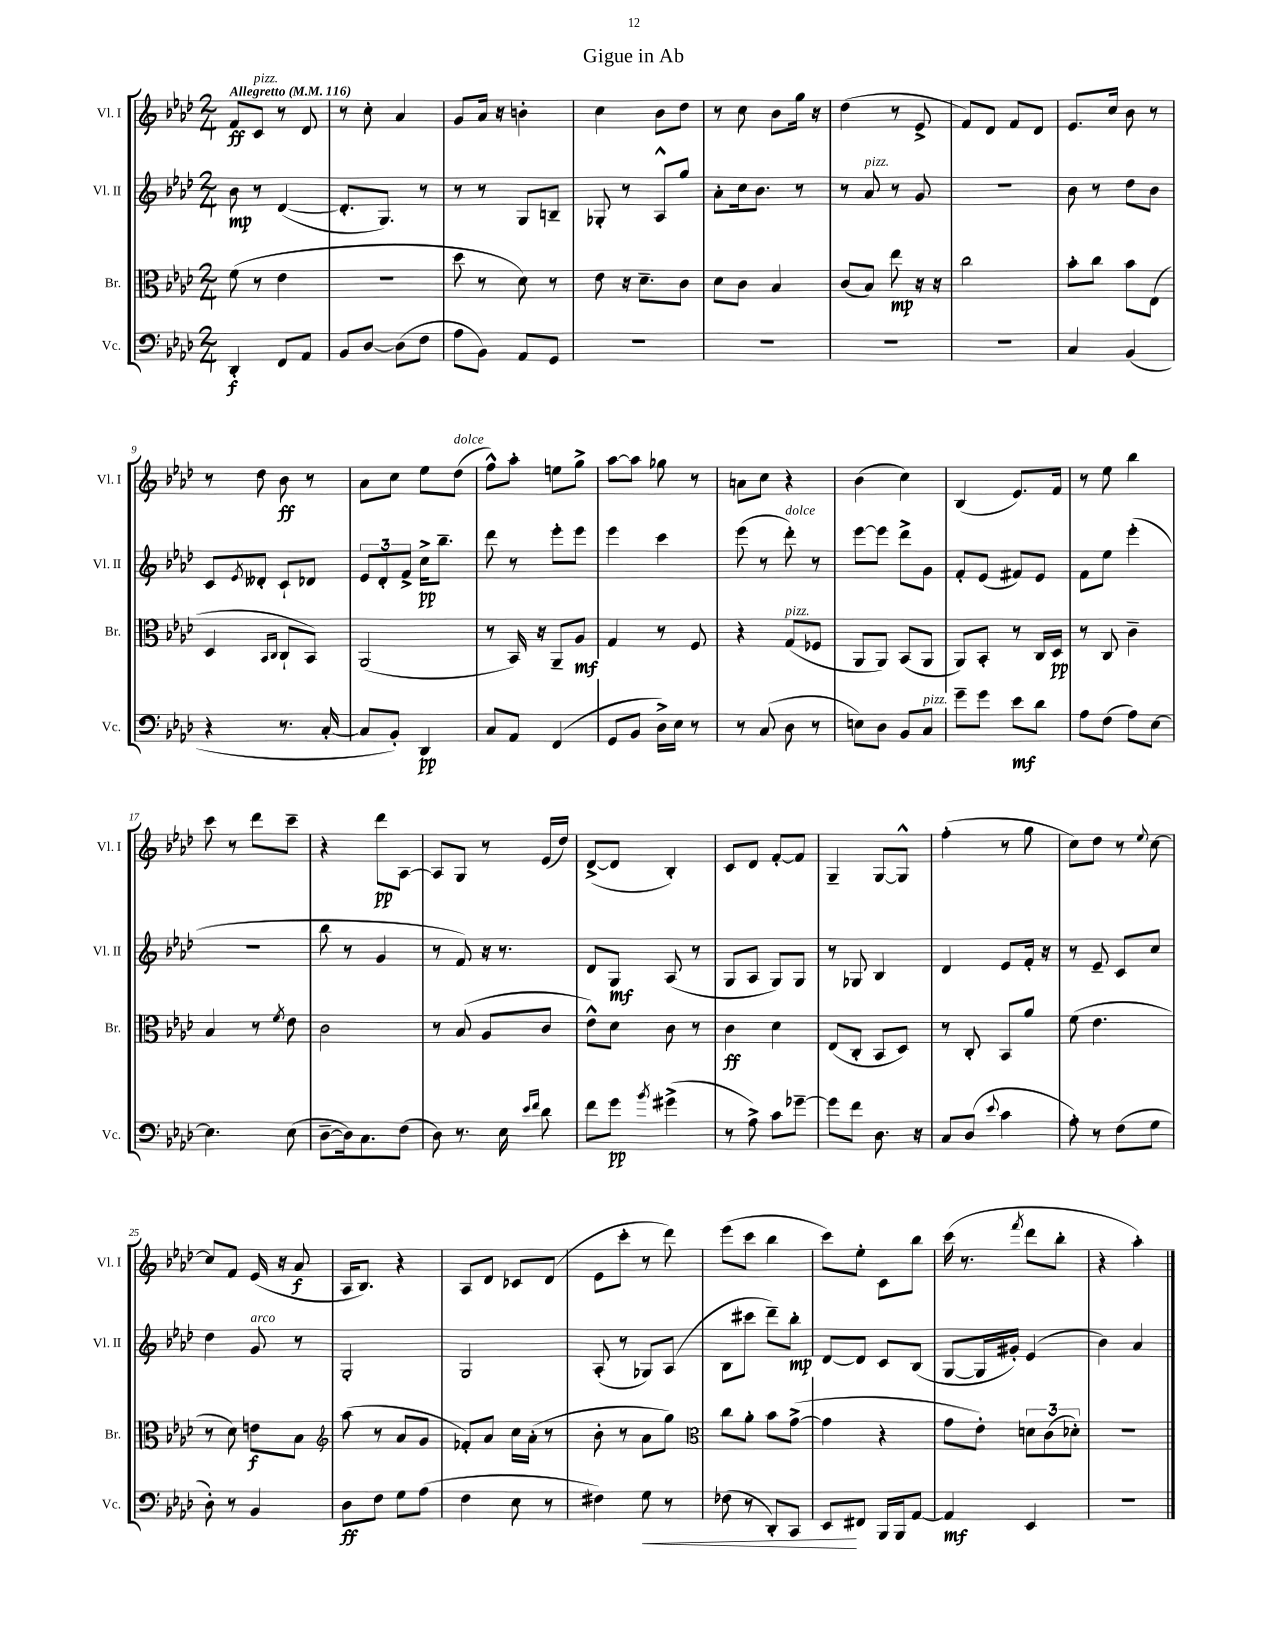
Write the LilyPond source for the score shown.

\header { title = "Gigue in Ab" }
<<
\new StaffGroup <<
\new Staff = "s0" \with { instrumentName = "Vl. I" shortInstrumentName = "Vl. I" } {
    \clef treble \key aes \major \numericTimeSignature \time 2/4 \tempo "Allegretto" 4 = 116
    f'8\ff c'8^\markup { \italic "pizz." } r8 des'8 |
    r8 c''8-. aes'4 |
    g'8 aes'16 r16 b'4-. |
    c''4 bes'8 des''8 |
    r8 c''8 bes'8 g''16 r16 |
    des''4( r8 ees'8-> |
    f'8) des'8 f'8 des'8 |
    ees'8. c''16 bes'8 r8 |
    r8 des''8 bes'8\ff r8 |
    aes'8 c''8 ees''8 des''8^\markup { \italic "dolce" }( |
    f''8-^) aes''8-. e''8 g''8-> |
    aes''8~ aes''8 ges''8 r8 |
    a'8 c''8 r4 |
    bes'4( c''4) |
    bes4( ees'8.) f'16 |
    r8 ees''8 bes''4 |
    c'''8 r8 des'''8 c'''8-- |
    r4 des'''8\pp aes8~ |
    aes8 g8 r8 ees'16( des''16) |
    des'8~->( des'8 bes4-.) |
    c'8 des'8 f'8~-. f'8 |
    g4-- g8~ g8-^ |
    f''4-.( r8 g''8 |
    c''8) des''8 r8 \appoggiatura { ees''8 } c''8~ |
    c''8 f'8 ees'16( r16 aes'8\f |
    aes16 bes8.) r4 |
    aes8 des'8 ces'8 des'8( |
    ees'8 c'''8-. r8 des'''8) |
    ees'''8( c'''8 bes''4 |
    c'''8) ees''8-. c'8 bes''8 |
    c'''16( r8. \acciaccatura { f'''8 } des'''8 bes''8-. |
    r4 aes''4-.) \bar "|." |
}
\new Staff = "s1" \with { instrumentName = "Vl. II" shortInstrumentName = "Vl. II" } {
    \clef treble \key aes \major \numericTimeSignature \time 2/4
    bes'8\mp r8 des'4~( |
    des'8.-. g8.) r8 |
    r8 r8 g8 b8-- |
    ges8-. r8 aes8-^ g''8 |
    aes'8-. c''16 bes'8. r8 |
    r8 aes'8^\markup { \italic "pizz." } r8 g'8 |
    R2 |
    bes'8 r8 des''8 bes'8 |
    c'8 \acciaccatura { ees'8 } deses'8-. c'8-! des'8 |
    \tuplet 3/2 { ees'8 des'8-. f'8-> } c''16->\pp bes''8.-- |
    des'''8 r8 ees'''8-. ees'''8 |
    ees'''4 c'''4 |
    ees'''8( r8 des'''8-.^\markup { \italic "dolce" }) r8 |
    ees'''8~ ees'''8 des'''8-> g'8 |
    f'8-. ees'8( fis'8) ees'8 |
    f'8 ees''8 ees'''4-.( |
    R2 |
    bes''8 r8 g'4 |
    r8 f'8) r16 r8. |
    des'8 g8\mf aes8( r8 |
    g8 aes8 g8) g8 |
    r8 ges8 bes4 |
    des'4 ees'8 f'16-. r16 |
    r8 ees'8-- c'8 c''8 |
    des''4 g'8^\markup { \italic "arco" } r8 |
    g2-. |
    g2 |
    aes8-.( r8 ges8) aes8( |
    bes8 cis'''8 des'''8--) bes''8-.\mp |
    des'8~ des'8 c'8 bes8( |
    g8~ g16 gis'16-.) ees'4( |
    bes'4) aes'4 \bar "|." |
}
\new Staff = "s2" \with { instrumentName = "Br." shortInstrumentName = "Br." } {
    \clef alto \key aes \major \numericTimeSignature \time 2/4
    f'8( r8 ees'4 |
    R2 |
    des''8 r8 des'8) r8 |
    ees'8 r16 des'8.-- c'8 |
    des'8 c'8 bes4 |
    c'8( bes8) ees''8\mp r16 r16 |
    c''2 |
    bes'8-. c''8 bes'8 ees8( |
    des4 \grace { bes,16 c16 } c8-! bes,8) |
    aes,2( |
    r8 bes,16) r16 aes,8-- aes8\mf |
    g4 r8 f8 |
    r4 g8^\markup { \italic "pizz." }( fes8 |
    aes,8 aes,8) bes,8( aes,8 |
    aes,8) bes,8-. r8 c16 des16\pp |
    r8 c8 c'4-- |
    bes4 r8 \acciaccatura { f'8 } ees'8 |
    c'2 |
    r8 bes8( aes8 c'8 |
    ees'8-^) des'8 c'8 r8 |
    c'4\ff des'4 |
    ees8( c8-. bes,8 des8) |
    r8 c8-. bes,8 aes'8 |
    f'8( ees'4. |
    r8 des'8) e'8\f bes8 |
    \clef treble aes''8( r8 aes'8 g'8 |
    fes'8-.) aes'8 c''16 aes'16-.( r8 |
    bes'8-. r8 aes'8 g''8) |
    \clef alto c''8 aes'8-. bes'8 g'8~->( |
    g'4 r4 |
    g'8 ees'8-.) \tuplet 3/2 { d'8 c'8( des'8-.) } |
    r2 \bar "|." |
}
\new Staff = "s3" \with { instrumentName = "Vc." shortInstrumentName = "Vc." } {
    \clef bass \key aes \major \numericTimeSignature \time 2/4
    des,4-.\f f,8 aes,8 |
    bes,8 des8~ des8( f8 |
    aes8 bes,8) aes,8 g,8 |
    R2 |
    R2 |
    R2 |
    R2 |
    c4 bes,4( |
    r4 r8. c16~-. |
    c8 bes,8-.) des,4\pp |
    c8 aes,8 f,4( |
    g,8 bes,8 des16->) ees16 r8 |
    r8 c8( des8 r8 |
    e8) des8 bes,8 c8^\markup { \italic "pizz." } |
    g'8-- g'8 ees'8\mf des'8 |
    aes8 f8( aes8) ees8~ |
    ees4. ees8( |
    des8~-- des16) c8. f8( |
    des8) r8. ees16 \grace { ees'16 f'16 } des'8 |
    f'8 g'8\pp \acciaccatura { bes'8 } gis'4->( |
    r8 aes8->) c'8 ges'8~-- |
    ges'8 f'8 des8. r16 |
    c8 des8( \appoggiatura { ees'8 } c'4 |
    aes8-.) r8 f8( g8 |
    des8-.) r8 bes,4 |
    des8\ff f8 g8 aes8( |
    f4 ees8 r8 |
    fis4) g8\< r8 |
    fes8( r8 des,8-.) c,8 |
    ees,8\! fis,8 bes,,16 bes,,16 aes,8~ |
    aes,4\mf ees,4 |
    r2 \bar "|." |
}
>>
>>
